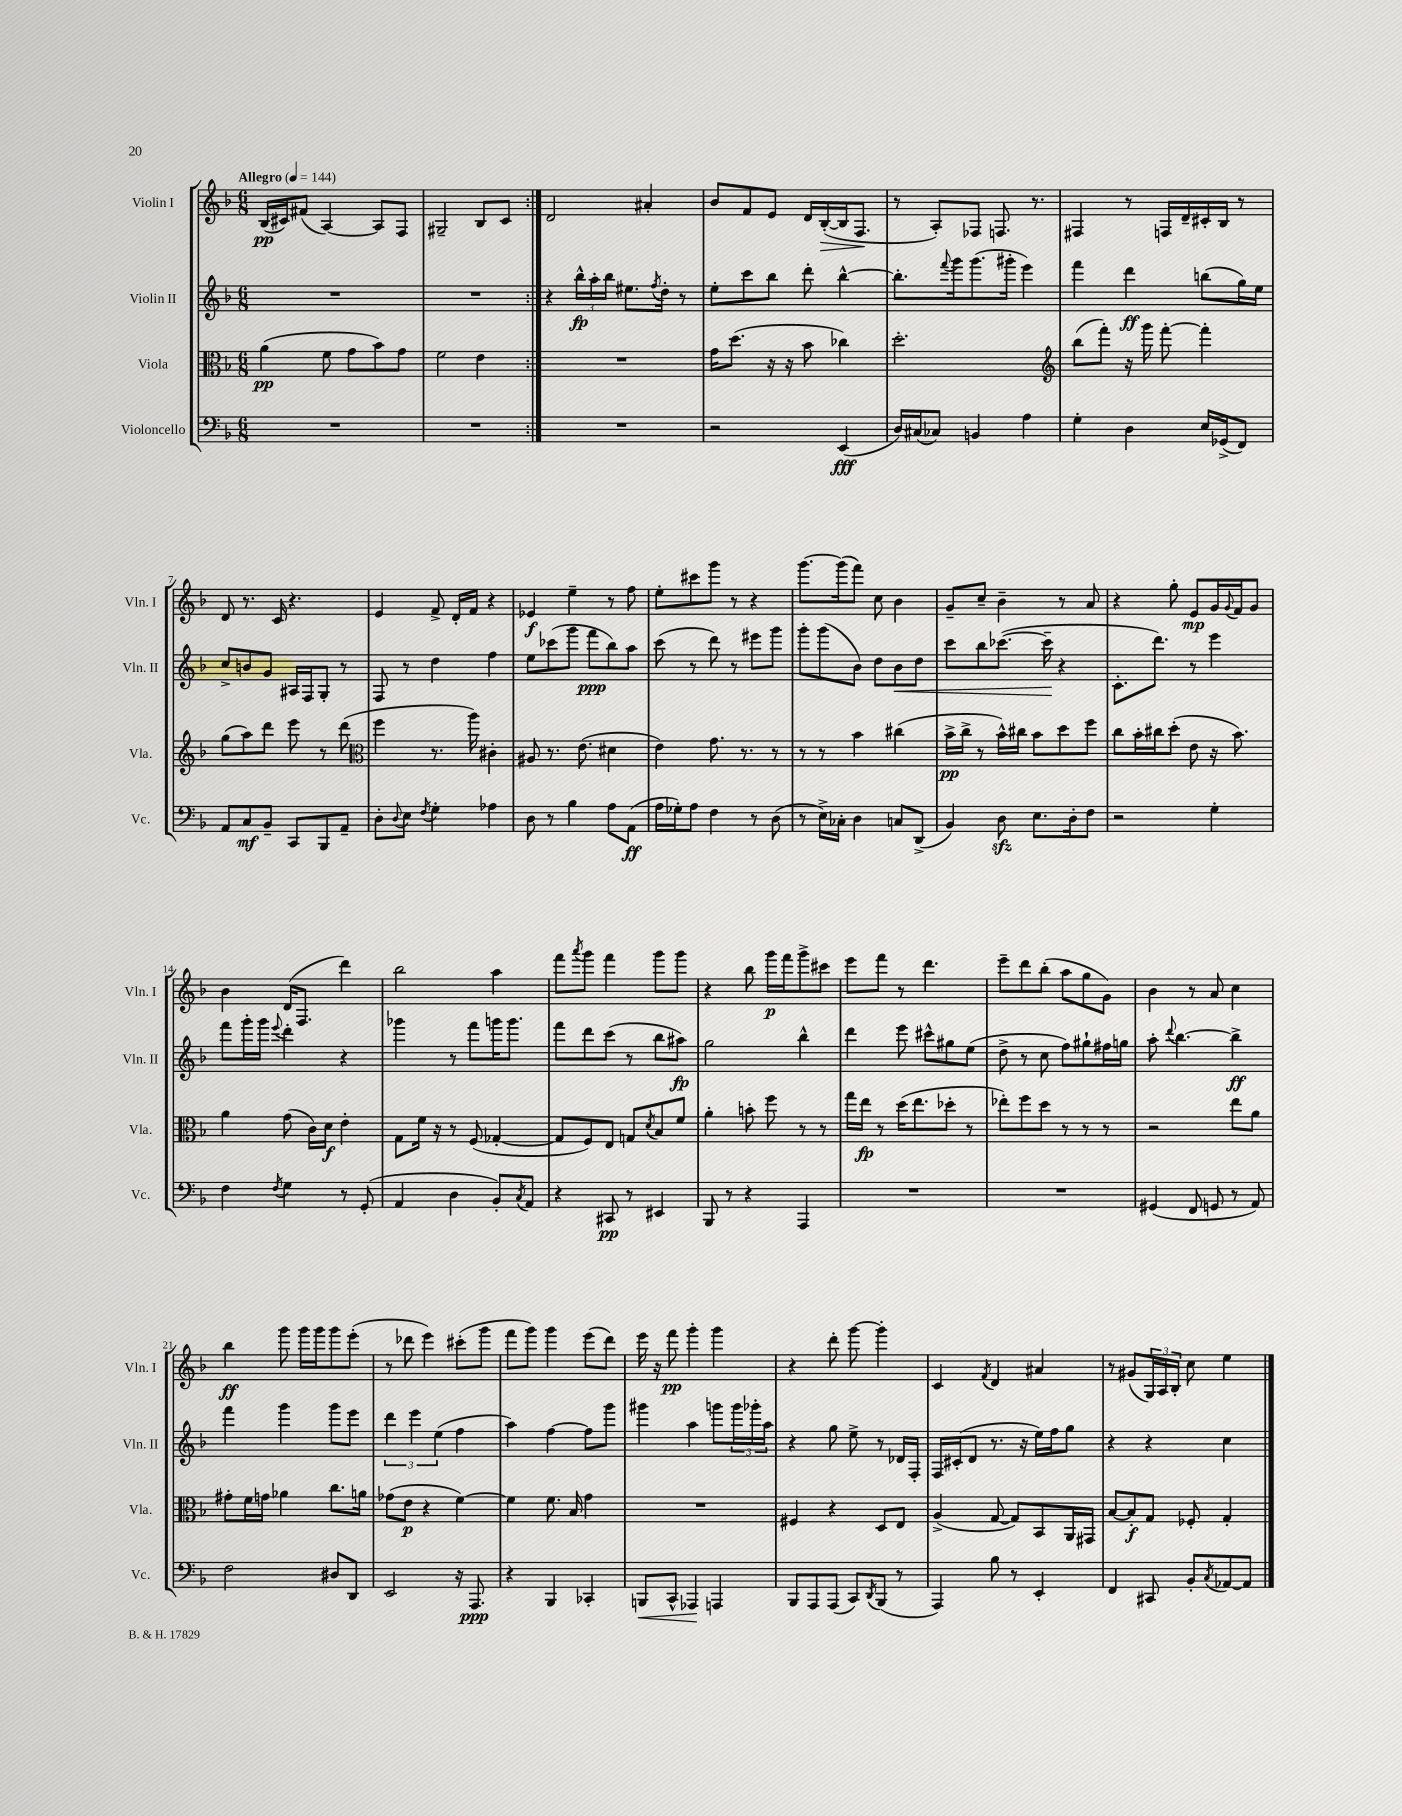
<<
\new StaffGroup <<
\new Staff = "s0" \with { instrumentName = "Violin I" shortInstrumentName = "Vln. I" } {
    \clef treble \key f \major \numericTimeSignature \time 6/8 \tempo "Allegro" 4 = 144
    \repeat volta 2 { bes16\pp( cis'16) fis'8( a4~) a8 f8 |
    gis2-- bes8 c'8 | }
    d'2 ais'4-. |
    bes'8 f'8 e'8 d'16 bes16~-.\>( bes16 f8.\! |
    r8 a8-.) fes8 f8. r8. |
    fis4 r8 f16 d'16-- cis'16-. bes16 r8 |
    d'8 r8. c'16 r4. |
    e'4 f'8-> d'16-. f'16 r4 |
    ees'4\f e''4-- r8 f''8 |
    e''8-. cis'''8 g'''8 r8 r4 |
    g'''8.~ g'''16( f'''8) c''8 bes'4 |
    g'8-- c''8-- bes'4-- r8 a'8 |
    r4 g''8-. e'8\mp g'16 \appoggiatura { g'8 } f'16 g'8 |
    bes'4 d'16( f8. d'''4) |
    bes''2 a''4 |
    f'''8 \acciaccatura { a'''8 } g'''8 f'''4 g'''8 g'''8 |
    r4 bes''8 g'''16\p f'''16 g'''8-> cis'''8 |
    e'''8 f'''8 r8 d'''4. |
    e'''8-- d'''8 bes''8-.( a''8 g''8 g'8) |
    bes'4 r8 a'8 c''4 |
    bes''4\ff g'''8 g'''16 g'''16 g'''8 e'''8-.( |
    r8 des'''8 e'''4) cis'''8-.( g'''8 |
    f'''8 g'''8) g'''4 e'''8( d'''8) |
    e'''16 r16 f'''8\pp g'''4-. g'''4 |
    r4 d'''8-. g'''8~ g'''4-. |
    c'4 \acciaccatura { f'8 } d'4 ais'4 |
    r8 gis'8( \tuplet 3/2 { g16) a16 bes16-. } c''8 e''4 \bar "|." |
}
\new Staff = "s1" \with { instrumentName = "Violin II" shortInstrumentName = "Vln. II" } {
    \clef treble \key f \major \numericTimeSignature \time 6/8
    \repeat volta 2 { R2. |
    R2. | }
    r4 \tuplet 3/2 { bes''16-^\fp a''16-. bes''16 } eis''8. \acciaccatura { f''8 } d''16-. r8 |
    e''8-. c'''8 bes''8 d'''8-. bes''4~-^ |
    bes''8.-. \appoggiatura { f'''8 } g'''16 g'''8.( gis'''16-. e'''4) |
    f'''4 d'''4\ff b''8( g''16) e''16 |
    c''8-> b'8 g'8 ais16 f16 g8-. r8 |
    f8 r8 d''4 f''4 |
    e''8 ces'''8( g'''8 f'''8\ppp bes''8) a''8 |
    c'''8( r8 d'''8) r8 eis'''8 g'''8 |
    g'''8-. g'''8( bes'8) d''8 bes'8\< d''8 |
    c'''8 bes''8 ces'''8.~( ces'''16--\! r4 |
    c'8.-. d'''8.) r8 e'''4 |
    f'''8 g'''16-. g'''16 \appoggiatura { e'''8 } d'''4-. r4 |
    ges'''4 r8 f'''8 g'''16 g'''8. |
    f'''8 d'''8 c'''8( r8 bes''8 ais''8\fp) |
    g''2 bes''4-^ |
    d'''4 e'''8 cis'''8-^ gis''8 e''8( |
    d''8-> r8 c''8 f''8) gis''8-! fis''16 g''16 |
    a''8-. \appoggiatura { d'''8 } bes''4.~ bes''4->\ff |
    f'''4 g'''4 g'''8 e'''8 |
    \tuplet 3/2 { d'''4 e'''4 e''4( } f''4 |
    a''4) f''4~ f''8 g'''8 |
    gis'''4 a''4 g'''8 \tuplet 3/2 { g'''16 ges'''16-. a''16 } |
    r4 g''8 e''8-> r8 des'16 f16-. |
    f16 cis'16-.( d'8 r8. r16 e''16) f''16 g''8 |
    r4 r4 c''4 \bar "|." |
}
\new Staff = "s2" \with { instrumentName = "Viola" shortInstrumentName = "Vla." } {
    \clef alto \key f \major \numericTimeSignature \time 6/8
    \repeat volta 2 { a'4\pp( f'8 g'8 bes'8) g'8 |
    f'2 e'4 | }
    R2. |
    g'16 d''8.( r16 r16 bes'8 ces''4) |
    d''2.-. |
    \clef treble bes''8( f'''8-.) r16 g'''16 f'''8~-. f'''4-. |
    g''8( a''8) d'''8 e'''8 r8 d'''8( |
    \clef alto f''4 r8. a''16) cis'4-. |
    ais8 r8. e'8.( dis'4 |
    e'4) g'8. r8. r8 |
    r8 r8 bes'4 cis''4( |
    bes'16->\pp c''16-> r8 bes'16-^) cis''16 bes'8 d''8 f''8 |
    c''8 bes'16-. cis''16 d''8-.( e'8 r16 bes'8.) |
    a'4 g'8( c'16) d'16\f e'4-. |
    g8 f'16 r16 r8 f8( ges4~-. |
    ges8 f8) e8 g8 \acciaccatura { d'8 } bes8 f'8 |
    a'4-. b'8-. f''8 r8 r8 |
    g''16 e''16\fp r8 d''16( e''8. des''8-. r8 |
    ees''8-.) f''8 d''8 r8 r8 r8 |
    r2 e''8 a'8 |
    gis'8-. f'16 g'16 aes'4 c''8. a'16 |
    ges'8( e'8\p r4 f'4~) |
    f'4 f'8. bes16 g'4 |
    R2. |
    fis4 r4 d8 e8 |
    a4->( g8~ g8) bes,8 a,16 gis,16 |
    bes8~ bes8-.\f g8 fes8-. g4-. \bar "|." |
}
\new Staff = "s3" \with { instrumentName = "Violoncello" shortInstrumentName = "Vc." } {
    \clef bass \key f \major \numericTimeSignature \time 6/8
    \repeat volta 2 { R2. |
    R2. | }
    R2. |
    r2 e,4\fff( |
    d16) cis16( ces8) b,4 a4 |
    g4-. d4 e16 ges,16->( f,8) |
    a,8 c8\mf bes,8-- c,8 bes,,8 a,8-- |
    d8-. \appoggiatura { d8 } e8 \acciaccatura { f8 } g4-. aes4 |
    d8 r8 bes4 a8 a,8\ff( |
    a16 ges16-.) a8 f4 r8 d8( |
    r8 e16->) ces16-. d4 c8 d,8->( |
    bes,4) d8\sfz e8. d16-. f8 |
    r2 g4-. |
    f4 \acciaccatura { f8 } g4 r8 g,8-.( |
    a,4 d4 bes,8-.) \acciaccatura { c8 } a,8 |
    r4 cis,8\pp r8 eis,4 |
    bes,,8 r8 r4 a,,4 |
    R2. |
    R2. |
    gis,4( f,8 g,8 r8 a,8) |
    f2 dis8 d,8 |
    e,2 r16 a,,8.\ppp |
    r4 bes,,4 ces,4-. |
    b,,8\< c,8-^ aes,,4\! a,,4 |
    bes,,8 a,,8 a,,8( c,8) \acciaccatura { d,8 } bes,,8( r8 |
    a,,4) bes8 r8 e,4-. |
    f,4 cis,8 bes,8-. \acciaccatura { c8 } aes,8~ aes,8 \bar "|." |
}
>>
>>
